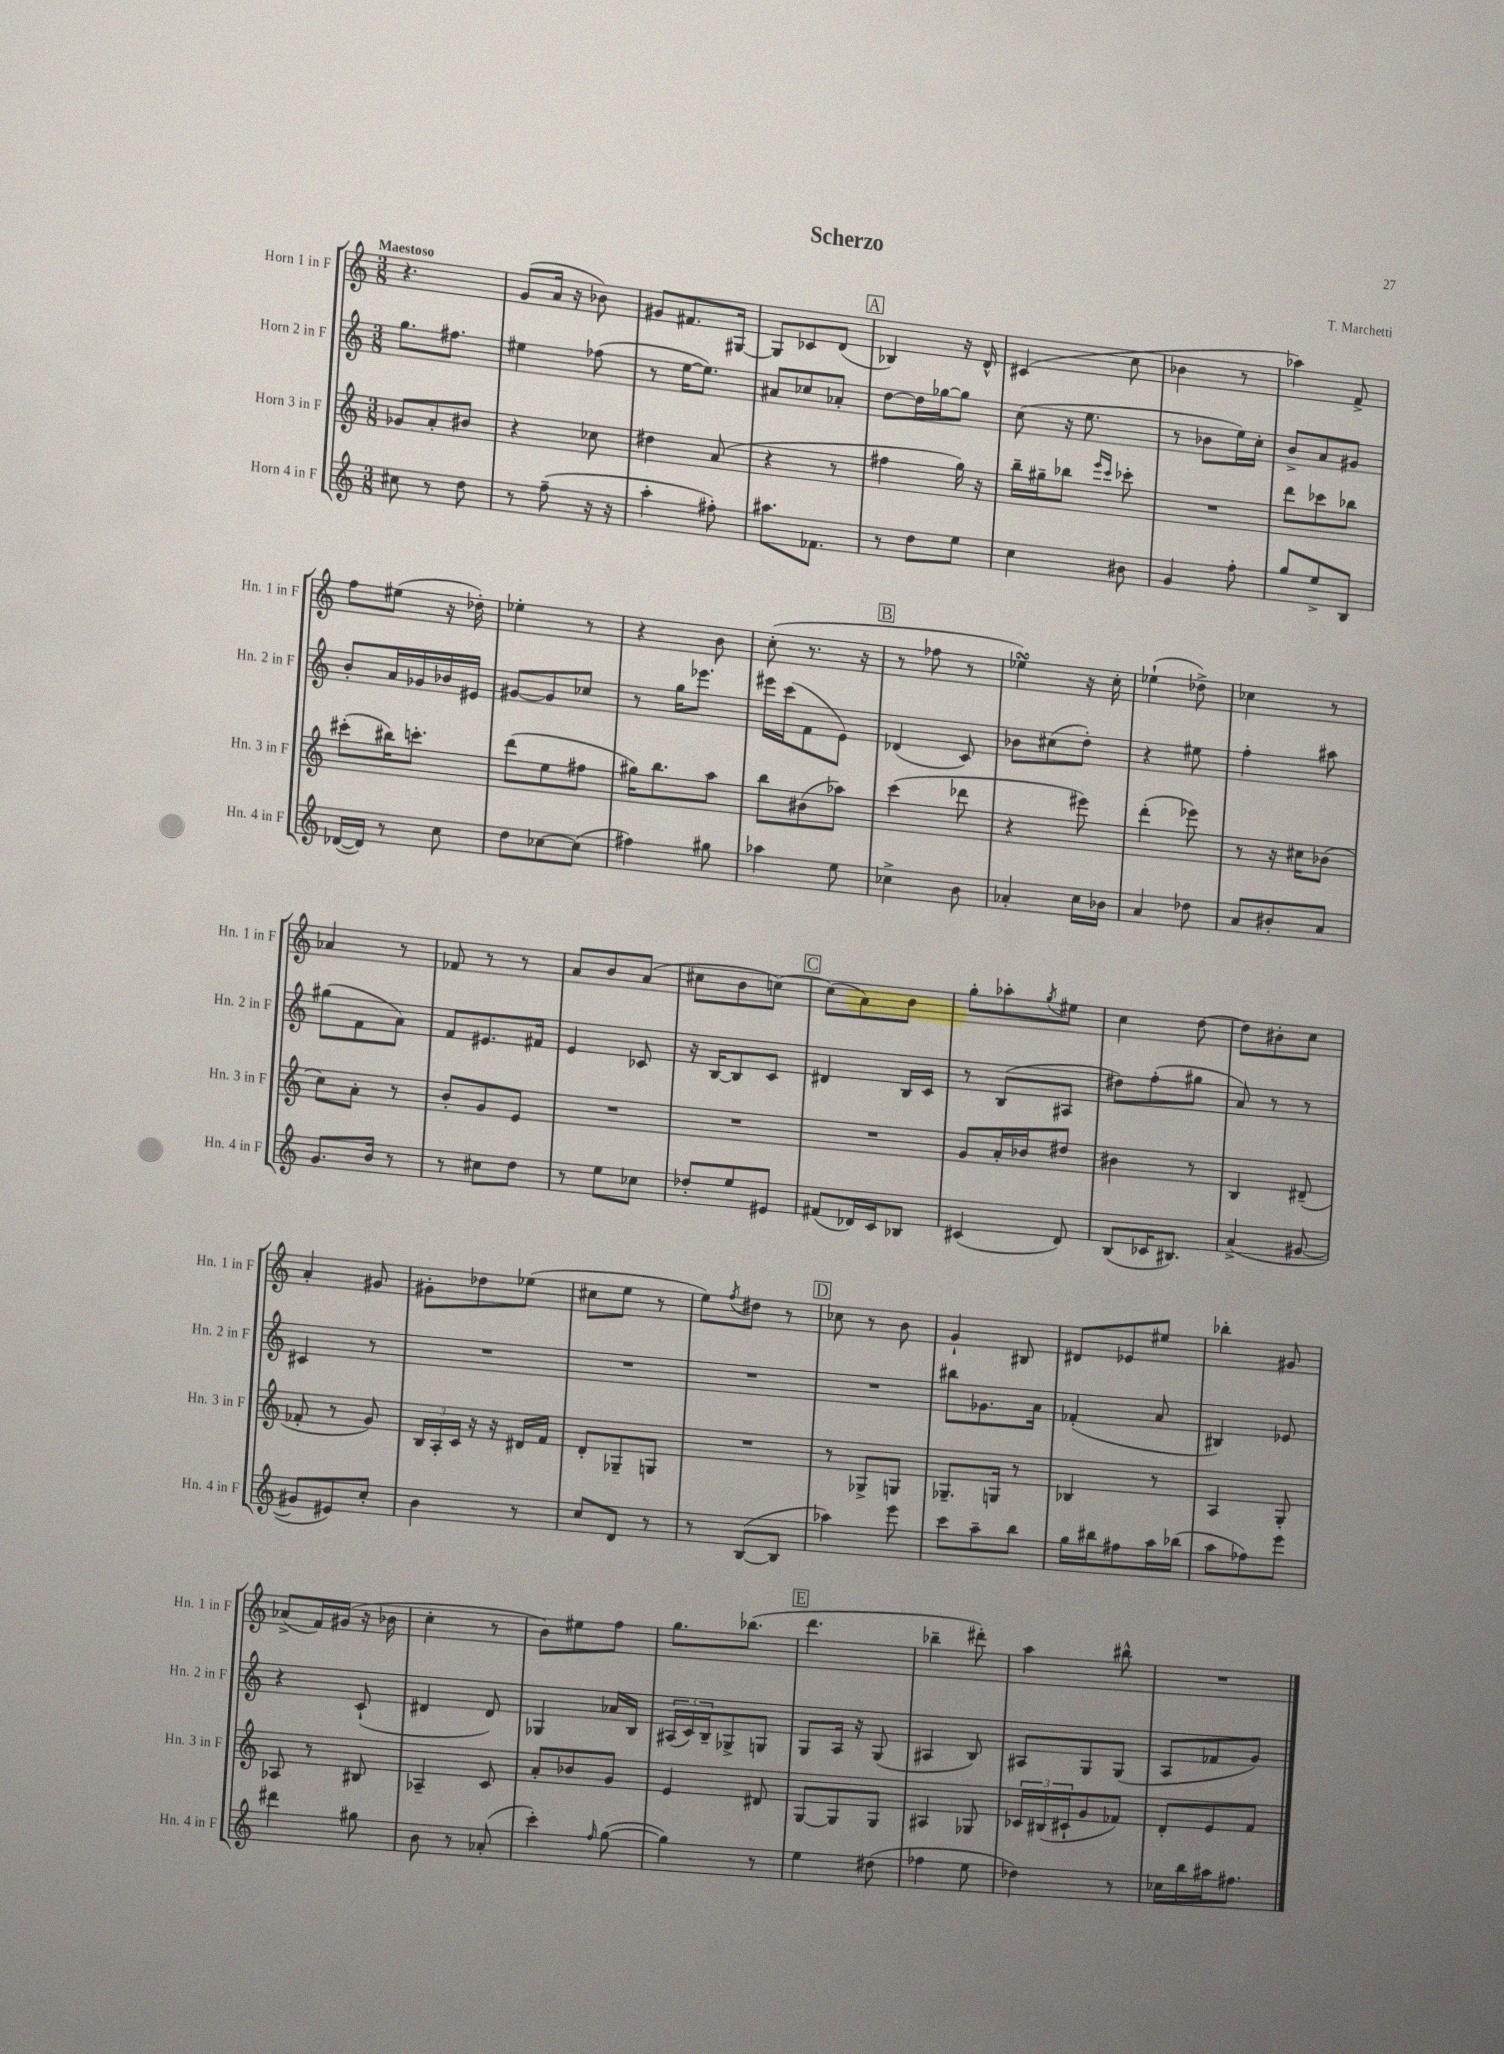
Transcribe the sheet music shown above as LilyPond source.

\header { title = "Scherzo" composer = "T. Marchetti" }
<<
\new StaffGroup <<
\new Staff = "s0" \with { instrumentName = "Horn 1 in F" shortInstrumentName = "Hn. 1 in F" } {
    \clef treble \key c \major \numericTimeSignature \time 3/8 \tempo "Maestoso"
    r4. |
    g'8( a'16 r16 bes'8) |
    gis'8 fis'8. gis16~ |
    gis8 ces'8 d'8( |
    \mark \markup { \box "A" } bes4) r16 d'16-^ |
    cis'4( c''8 |
    bes'4 r8 |
    aes''4) f'8-> |
    f''8 eis''8( r16 des''16-.) |
    ees''4-. r8 |
    r4 b'8 |
    c''8-.( r8. r16 |
    \mark \markup { \box "B" } r8 fes''8 r8 |
    ees''4\turn) r16 c''16-. |
    ees''4-!( des''8->) |
    ces''4 r8 |
    aes'4 r8 |
    fes'8 r8 r8 |
    a'8 b'8 a'8( |
    cis''8 b'8 c''8~) |
    \mark \markup { \box "C" } c''8( a'8) b'8 |
    g''8-. aes''8-. \acciaccatura { g''8 } eis''8 |
    c''4 d''8~ |
    d''8 bis'8-. c''8 |
    a'4-. gis'8 |
    gis'8-. des''8 ees''8( |
    cis''8 e''8 r8 |
    e''8) \acciaccatura { f''8 } dis''8 r8 |
    \mark \markup { \box "D" } ces''8 r8 b'8 |
    g'4-! bis8 |
    dis'8 ees'8 eis''8 |
    bes''4-. gis'8 |
    aes'8->( f'16) gis'16( r16 bes'16 |
    c''4-. r8 |
    b'8) eis''8 f''8 |
    g''8. bes''8.( |
    \mark \markup { \box "E" } d'''4. |
    bes''4-- dis'''8-.) |
    a''4 bis''8-^ |
    R4. \bar "|." |
}
\new Staff = "s1" \with { instrumentName = "Horn 2 in F" shortInstrumentName = "Hn. 2 in F" } {
    \clef treble \key c \major \numericTimeSignature \time 3/8
    g''8. fis''8. |
    eis''4 fes''8( |
    r8 e''16~ e''8.) |
    ais'8 ces''8 aes'8-. |
    \mark \markup { \box "A" } d''8~ d''16 ges''16~ ges''8 |
    c''8( r16 e''8. |
    r8 bes'8 e''16) c''16-. |
    b'8-> a'8 gis'8 |
    b'8-. a'16 ges'16 bes'16 eis'16 |
    gis'8~ gis'8 ces''8 |
    r8 g''16 ees'''8. |
    eis'''16 c'''16( f'8 e'8) |
    \mark \markup { \box "B" } des'4( c'8) |
    bes'8 cis''8( d''8-.) |
    r4 eis''8 |
    f''4-. ais''8 |
    gis''8( f'8 a'8) |
    f'8 eis'8. fis'16 |
    e'4 ces'8 |
    r16 b16~ b8 c'8 |
    \mark \markup { \box "C" } dis'4 b16 c'16 |
    r8 b8( ais8 |
    dis''8) f''8-.( gis''8 |
    a'8) r8 r8 |
    cis'4 r8 |
    R4. |
    R4. |
    R4. |
    \mark \markup { \box "D" } R4. |
    bis''8 ges'8. a'16 |
    fes'4-.( a'8 |
    bis4) ees'8 |
    r4 c'8-!( |
    dis'4 dis'8) |
    ges4 aes'16 b16 |
    \tuplet 3/2 { ais16( c'16) b16-- } ges8-> g8 |
    \mark \markup { \box "E" } g8 a16 r16 g8( |
    ais4 b8) |
    ais8 g8 g8( |
    a8 fes'8 g'8) \bar "|." |
}
\new Staff = "s2" \with { instrumentName = "Horn 3 in F" shortInstrumentName = "Hn. 3 in F" } {
    \clef treble \key c \major \numericTimeSignature \time 3/8
    ges'8 a'8-. bis'8 |
    r4 ces''8 |
    dis''4 a'8( |
    r4 r8 |
    \mark \markup { \box "A" } fis''4 g''16) r16 |
    b''16-- gis''16-- bes''8 \grace { e'''16 c'''16 } ces'''8-. |
    R4. |
    d'''8 ces'''8 bes''8 |
    cis'''8-.( bis''16) c'''8.-. |
    d'''8( e''8 fis''8 |
    gis''16) b''8. a''8 |
    b''8 bis'8( aes''8) |
    \mark \markup { \box "B" } c'''4( des'''8 |
    r4 eis'''8) |
    d'''4-.( ees'''8) |
    r8 r16 cis''16 bes'8( |
    c''8) a'8-. r8 |
    b'8-. g'8 e'8 |
    R4. |
    R4. |
    \mark \markup { \box "C" } R4. |
    g'8 a'16-. bes'16 dis''8 |
    bis'4 r8 |
    b4 dis'8--( |
    fes'8-. r8 g'8) |
    \tuplet 3/2 { b16 a16-. c'16 } r16 r16 dis'16 f'16 |
    d'8-. ges8-- g8 |
    R4. |
    \mark \markup { \box "D" } r8 ges8-> g8 |
    ges8.-- g16 r8 |
    bes4 r8 |
    a4 g8-. |
    aes8 r8 bis8 |
    aes4-- c'8 |
    a'8-. bes'8 g'8 |
    e'4 dis'8 |
    \mark \markup { \box "E" } g8~ g8 g8 |
    ais4 ges8 |
    \tuplet 3/2 { ces'16 bis16( cis'16-! } g'8 fes'8) |
    d'8-. e'8 f'8 \bar "|." |
}
\new Staff = "s3" \with { instrumentName = "Horn 4 in F" shortInstrumentName = "Hn. 4 in F" } {
    \clef treble \key c \major \numericTimeSignature \time 3/8
    cis''8 r8 d''8 |
    r8 f''8--( r16 r16 |
    a''4-. fis''8-.) |
    ais''8. fes'8. |
    \mark \markup { \box "A" } r8 d''8 e''8 |
    c''4 bis'8 |
    g'4 f''8-. |
    g''8 e''8-> b8 |
    des'16~( des'16) r8 c''8 |
    d''8 ces''8~ ces''8( |
    fis''4) gis''8 |
    aes''4 e''8 |
    \mark \markup { \box "B" } ces''4-> b'8 |
    aes'4-. c''16 bes'16 |
    a'4 des''8 |
    a'8 bis'8-. a'8 |
    g'8. b'16 r8 |
    r8 cis''8 d''8 |
    r8 e''8 ces''8 |
    des''8-. e''8 eis'8 |
    \mark \markup { \box "C" } fis'8( des'16) c'16 bes8 |
    cis'4( d'8) |
    b8( ces'16 bis8.) |
    a'4->( gis'8~ |
    gis'8 eis'8) c''8-. |
    b'4 r8 |
    c''8 d'8 r8 |
    r8 b8~( b8 |
    \mark \markup { \box "D" } aes''4) e'''8 |
    c'''8 a''8-- b''8 |
    g''16 bis''16 fis''8 a''16 bes''16( |
    a''8 fes''8) e'''8 |
    dis'''4 gis''8 |
    b'8 r8 aes'8-.( |
    c'''4-.) \grace { f''16 } g''8~( |
    g''4) r8 |
    \mark \markup { \box "E" } e''4 dis''8( |
    fes''4 e''8 |
    des''4) r8 |
    ces''16 b''16 ais''16 fis''8. \bar "|." |
}
>>
>>
\layout { \context { \Score \remove "Bar_number_engraver" } }
